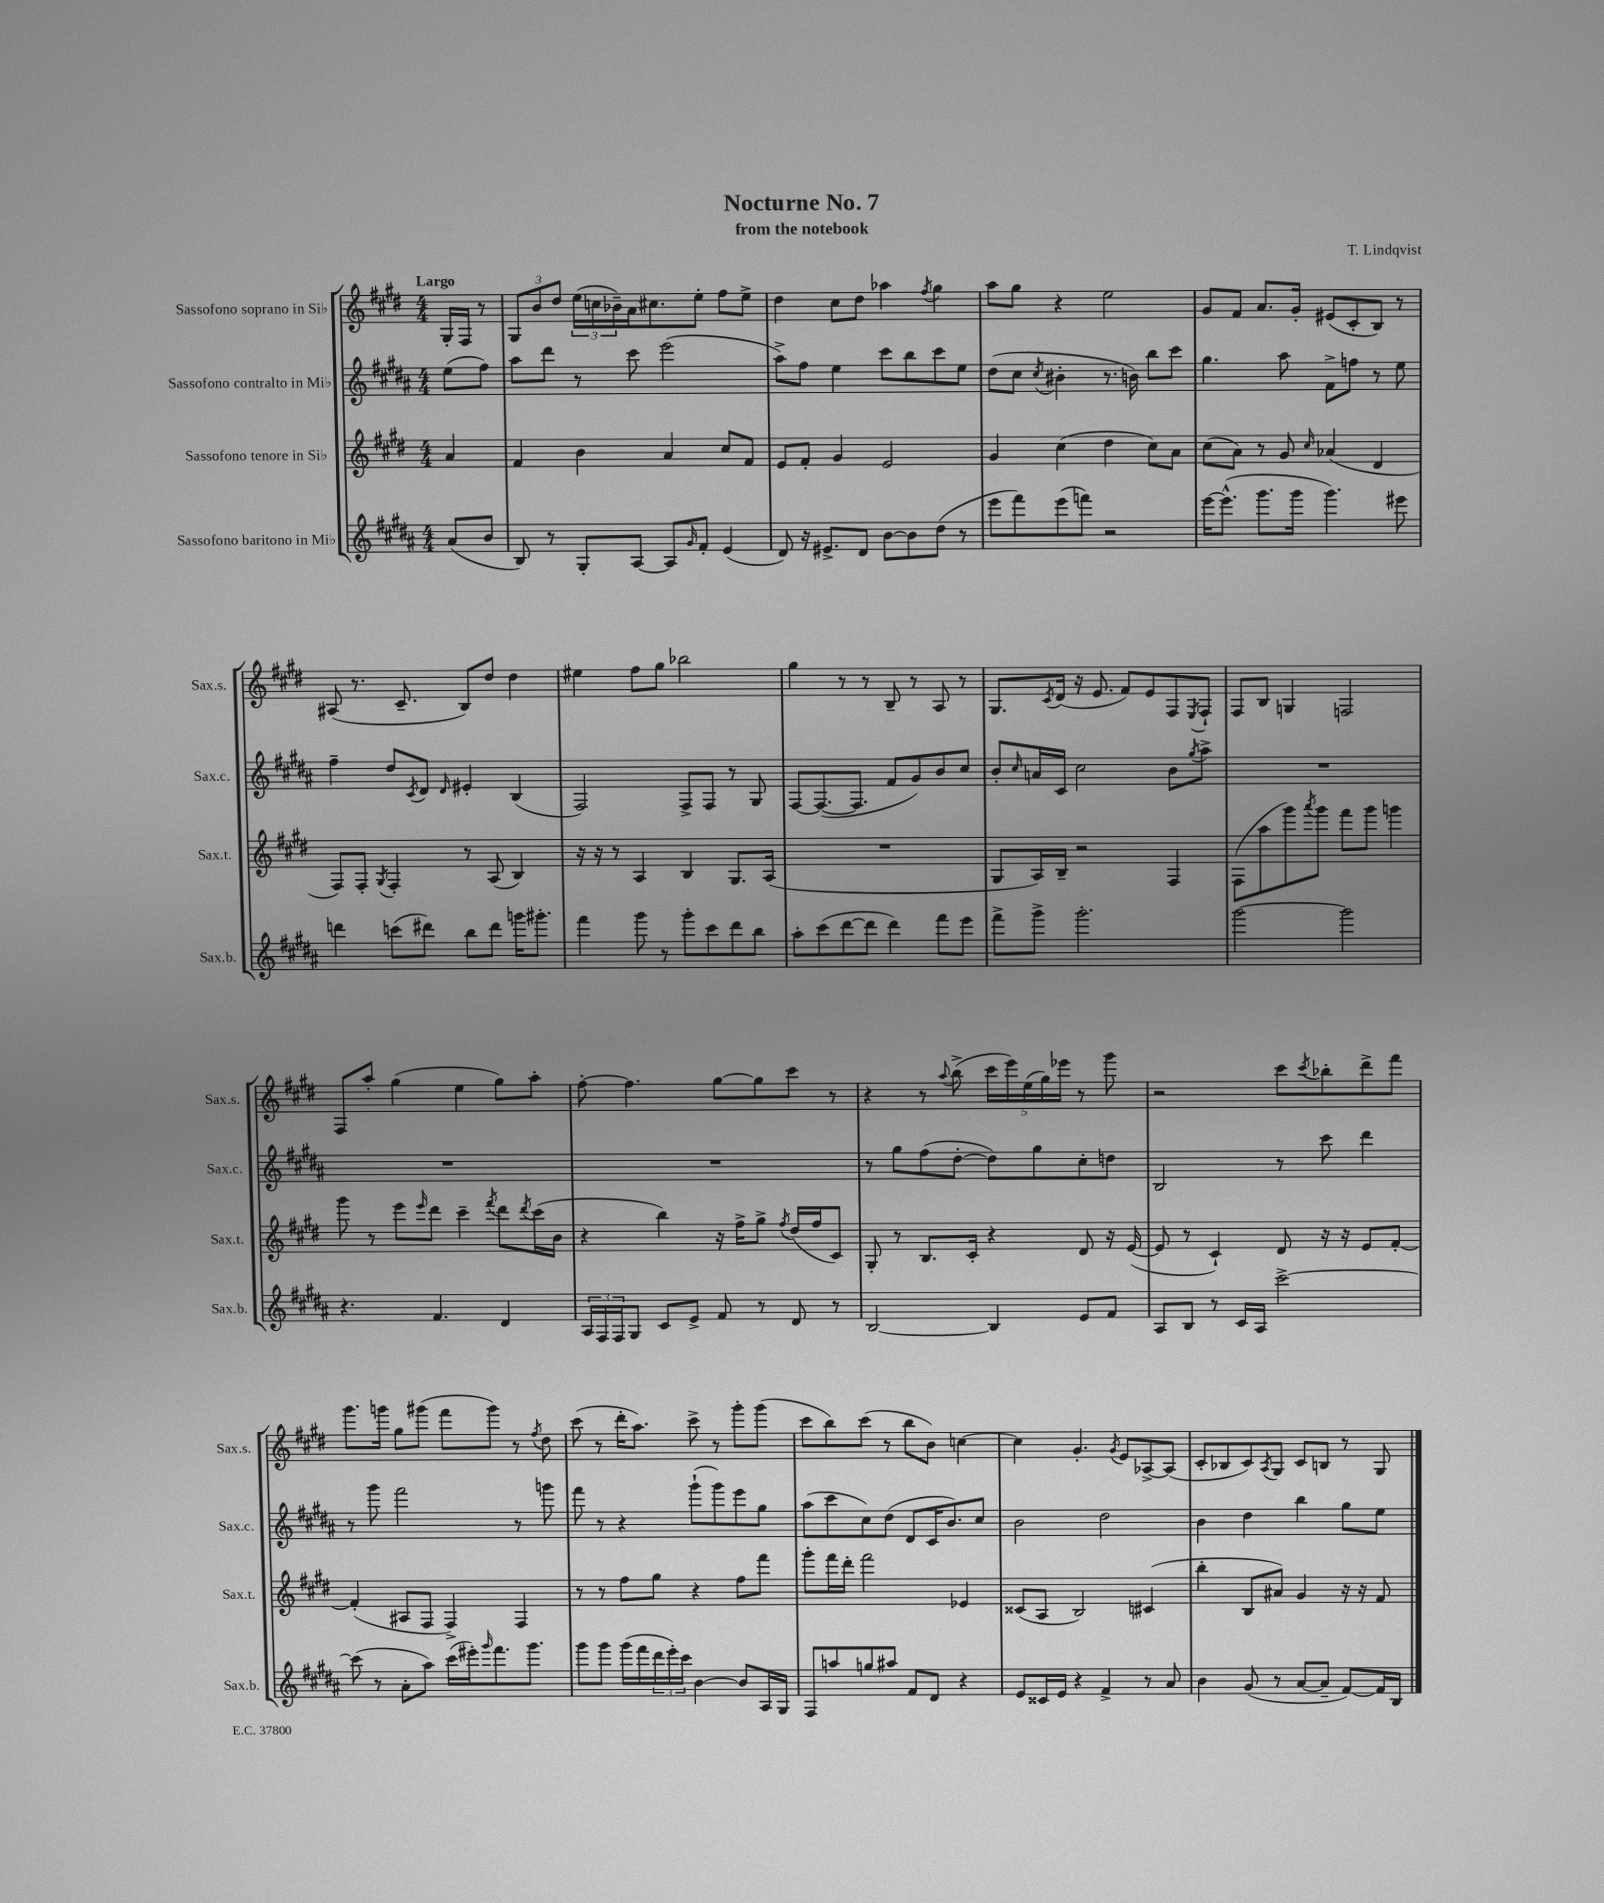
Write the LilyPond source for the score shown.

\header { title = "Nocturne No. 7" composer = "T. Lindqvist" subtitle = "from the notebook" }
<<
\new StaffGroup <<
\new Staff = "s0" \with { instrumentName = "Sassofono soprano in Sib" shortInstrumentName = "Sax.s." } {
    \clef treble \key e \major \numericTimeSignature \time 4/4 \partial 4 \tempo "Largo"
    gis16-. fis16 r8 |
    \tuplet 3/2 { gis8 b'8 dis''8 } \tuplet 3/2 { e''16( c''16 bes'16--) } a'16 cis''8. e''8-. fis''8 e''8-> |
    dis''4 cis''8 dis''8 aes''4 \acciaccatura { fis''8 } gis''4 |
    a''8 gis''8 r4 e''2 |
    gis'8 fis'8 a'8. gis'16-. eis'8( cis'8-. b8) r8 |
    ais8( r8. cis'8.-- b8) dis''8 dis''4 |
    eis''4 fis''8 gis''8 bes''2 |
    gis''4 r8 r8 b8-- r8 a8 r8 |
    gis8. \acciaccatura { cis'8 } dis'16( r16 e'8. fis'8) e'8 fis8 \acciaccatura { e8 } fis8-! |
    fis8 b8 g4 f2 |
    fis8 a''8-. gis''4( e''4 gis''8) a''8-. |
    fis''8~-. fis''4. gis''8~ gis''8 cis'''8 r8 |
    r4 r8 \appoggiatura { a''8 } b''8->( \tuplet 5/4 { cis'''16 e'''16) e''16( gis''16) ees'''16 } r8 gis'''8 |
    r2 cis'''8 \acciaccatura { cis'''8 } bes''8-. dis'''8-> fis'''8 |
    gis'''8. g'''16 gis''8 gis'''8( fis'''8 gis'''8) r8 \acciaccatura { fis''8 } dis''8 |
    cis'''8( r8 dis'''16-. a''8.) cis'''8-> r8 gis'''8-. gis'''8( |
    cis'''8 b''8) cis'''8( r8 b''8 b'8) c''4~ |
    c''4 gis'4.-. \acciaccatura { gis'8 } e'8 aes8~-> aes8( |
    cis'8-. bes8 cis'8) \acciaccatura { a8 } gis8 cis'8 b8 r8 gis8 \bar "|." |
}
\new Staff = "s1" \with { instrumentName = "Sassofono contralto in Mib" shortInstrumentName = "Sax.c." } {
    \clef treble \key b \major \numericTimeSignature \time 4/4 \partial 4
    e''8( fis''8) |
    ais''8 dis'''8 r8 cis'''8 e'''2( |
    ais''8->) fis''8 e''4 cis'''8 b''8 cis'''8 e''8 |
    dis''8( cis''8 \acciaccatura { cis''8 } bis'4-. r8. b'16) b''8 cis'''8 |
    gis''4. ais''8 fis'8-> f''8 r8 e''8 |
    fis''4-- dis''8 \acciaccatura { cis'8 } dis'8 \grace { dis'16 } eis'4-. b4( |
    fis2) fis8-> fis8 r8 gis8 |
    fis8~ fis8.~( fis8. fis'8 gis'8) b'8 cis''8 |
    b'8-. \grace { cis''16 } a'16 cis'16 cis''2 b'8 \acciaccatura { gis''8 } ais''8-> |
    R1 |
    R1 |
    R1 |
    r8 gis''8 fis''8( dis''8~-. dis''8) gis''8 cis''8-. d''8 |
    b2 r8 cis'''8 dis'''4 |
    r8 gis'''8 fis'''2 r8 g'''8 |
    fis'''8 r8 r4 gis'''8-!( gis'''8) e'''8 gis''8 |
    ais''8( cis'''8 cis''8) dis''8( dis'8 cis'16 b'8.) cis''8 |
    b'2 dis''2 |
    b'4 dis''4 b''4 gis''8 e''8 \bar "|." |
}
\new Staff = "s2" \with { instrumentName = "Sassofono tenore in Sib" shortInstrumentName = "Sax.t." } {
    \clef treble \key e \major \numericTimeSignature \time 4/4 \partial 4
    a'4 |
    fis'4 b'4 a'4 cis''8 fis'8 |
    e'8 fis'8-. gis'4 e'2 |
    gis'4 cis''4( dis''4 cis''8) a'8 |
    cis''8( a'8) r8 gis'8 \grace { cis''16 } aes'4( dis'4 |
    fis8) fis8-. \acciaccatura { gis8 } fis4-. r8 a8( b4) |
    r16 r16 r8 a4 b4 gis8. a16( |
    R1 |
    gis8 a16) b16-- r2 fis4 |
    fis8( a''8 gis'''8) \acciaccatura { a'''8 } gis'''8 fis'''8 gis'''8 g'''4 |
    gis'''8 r8 e'''8 \grace { e'''16 } dis'''8 cis'''4-- \acciaccatura { fis'''8 } dis'''8 \acciaccatura { dis'''8 } cis'''16( b'16 |
    r4 b''4) r16 fis''16-> gis''8-> \acciaccatura { fis''8 } dis''16( fis''16 cis'8) |
    gis8-. r8 b8. cis'16-. r4 dis'8 r16 e'16~( |
    e'8 r8 cis'4-!) dis'8 r16 r16 e'8 fis'8~-. |
    fis'4-.( ais8 fis8 fis4->) fis4 |
    r8 r8 fis''8 gis''8 r4 fis''8 fis'''8 |
    gis'''8-. fis'''16 dis'''16-. fis'''2 ees'4 |
    cisis'8( a8 b2) cis'4( |
    b''4-. b8 ais'8) gis'4 r16 r16 fis'8 \bar "|." |
}
\new Staff = "s3" \with { instrumentName = "Sassofono baritono in Mib" shortInstrumentName = "Sax.b." } {
    \clef treble \key b \major \numericTimeSignature \time 4/4 \partial 4
    ais'8( b'8 |
    b8) r8 gis8-. ais8~ ais8 \grace { gis'16 } fis'8-. e'4( |
    dis'8) r16 eis'8.-> dis'8 b'8~ b'8 dis''8( r8 |
    e'''8 fis'''8) e'''8( f'''8) r2 |
    e'''16~ e'''8.-^( gis'''8. gis'''16 gis'''4.) eis'''8 |
    d'''4 c'''8( dis'''8) b''8 dis'''8 g'''16 gis'''8.-. |
    fis'''4 gis'''8 r8 gis'''8-. cis'''8 dis'''8 b''8 |
    ais''8-. cis'''8( dis'''8~ dis'''8 dis'''4) fis'''8 e'''8 |
    fis'''8-> gis'''8-> gis'''2.-. |
    gis'''2~ gis'''2 |
    r4. fis'4. dis'4 |
    \tuplet 3/2 { ais16 fis16 fis16 } gis8 cis'8 e'8-> fis'8 r8 dis'8 r8 |
    b2~ b4 e'8 fis'8 |
    ais8 b8 r8 cis'16 ais16 cis'''2~-> |
    cis'''8( r8 ais'8-. ais''8) cis'''16( eis'''16-.) \grace { gis'''16 } fis'''8. gis'''8. |
    gis'''8 gis'''8 gis'''16( fis'''16 \tuplet 3/2 { dis'''16 e'''16-.) cis'''16 } b'4~ b'8 ais16 gis16 |
    fis8 a''8 g''8 ais''8 fis'8 dis'8 r4 |
    e'8 cisis'16 e'16 r4 fis'4-> r8 ais'8 |
    b'4 gis'8( r8 ais'8~ ais'8-- fis'8~) fis'16 b16 \bar "|." |
}
>>
>>
\layout { \context { \Score \remove "Bar_number_engraver" } }
